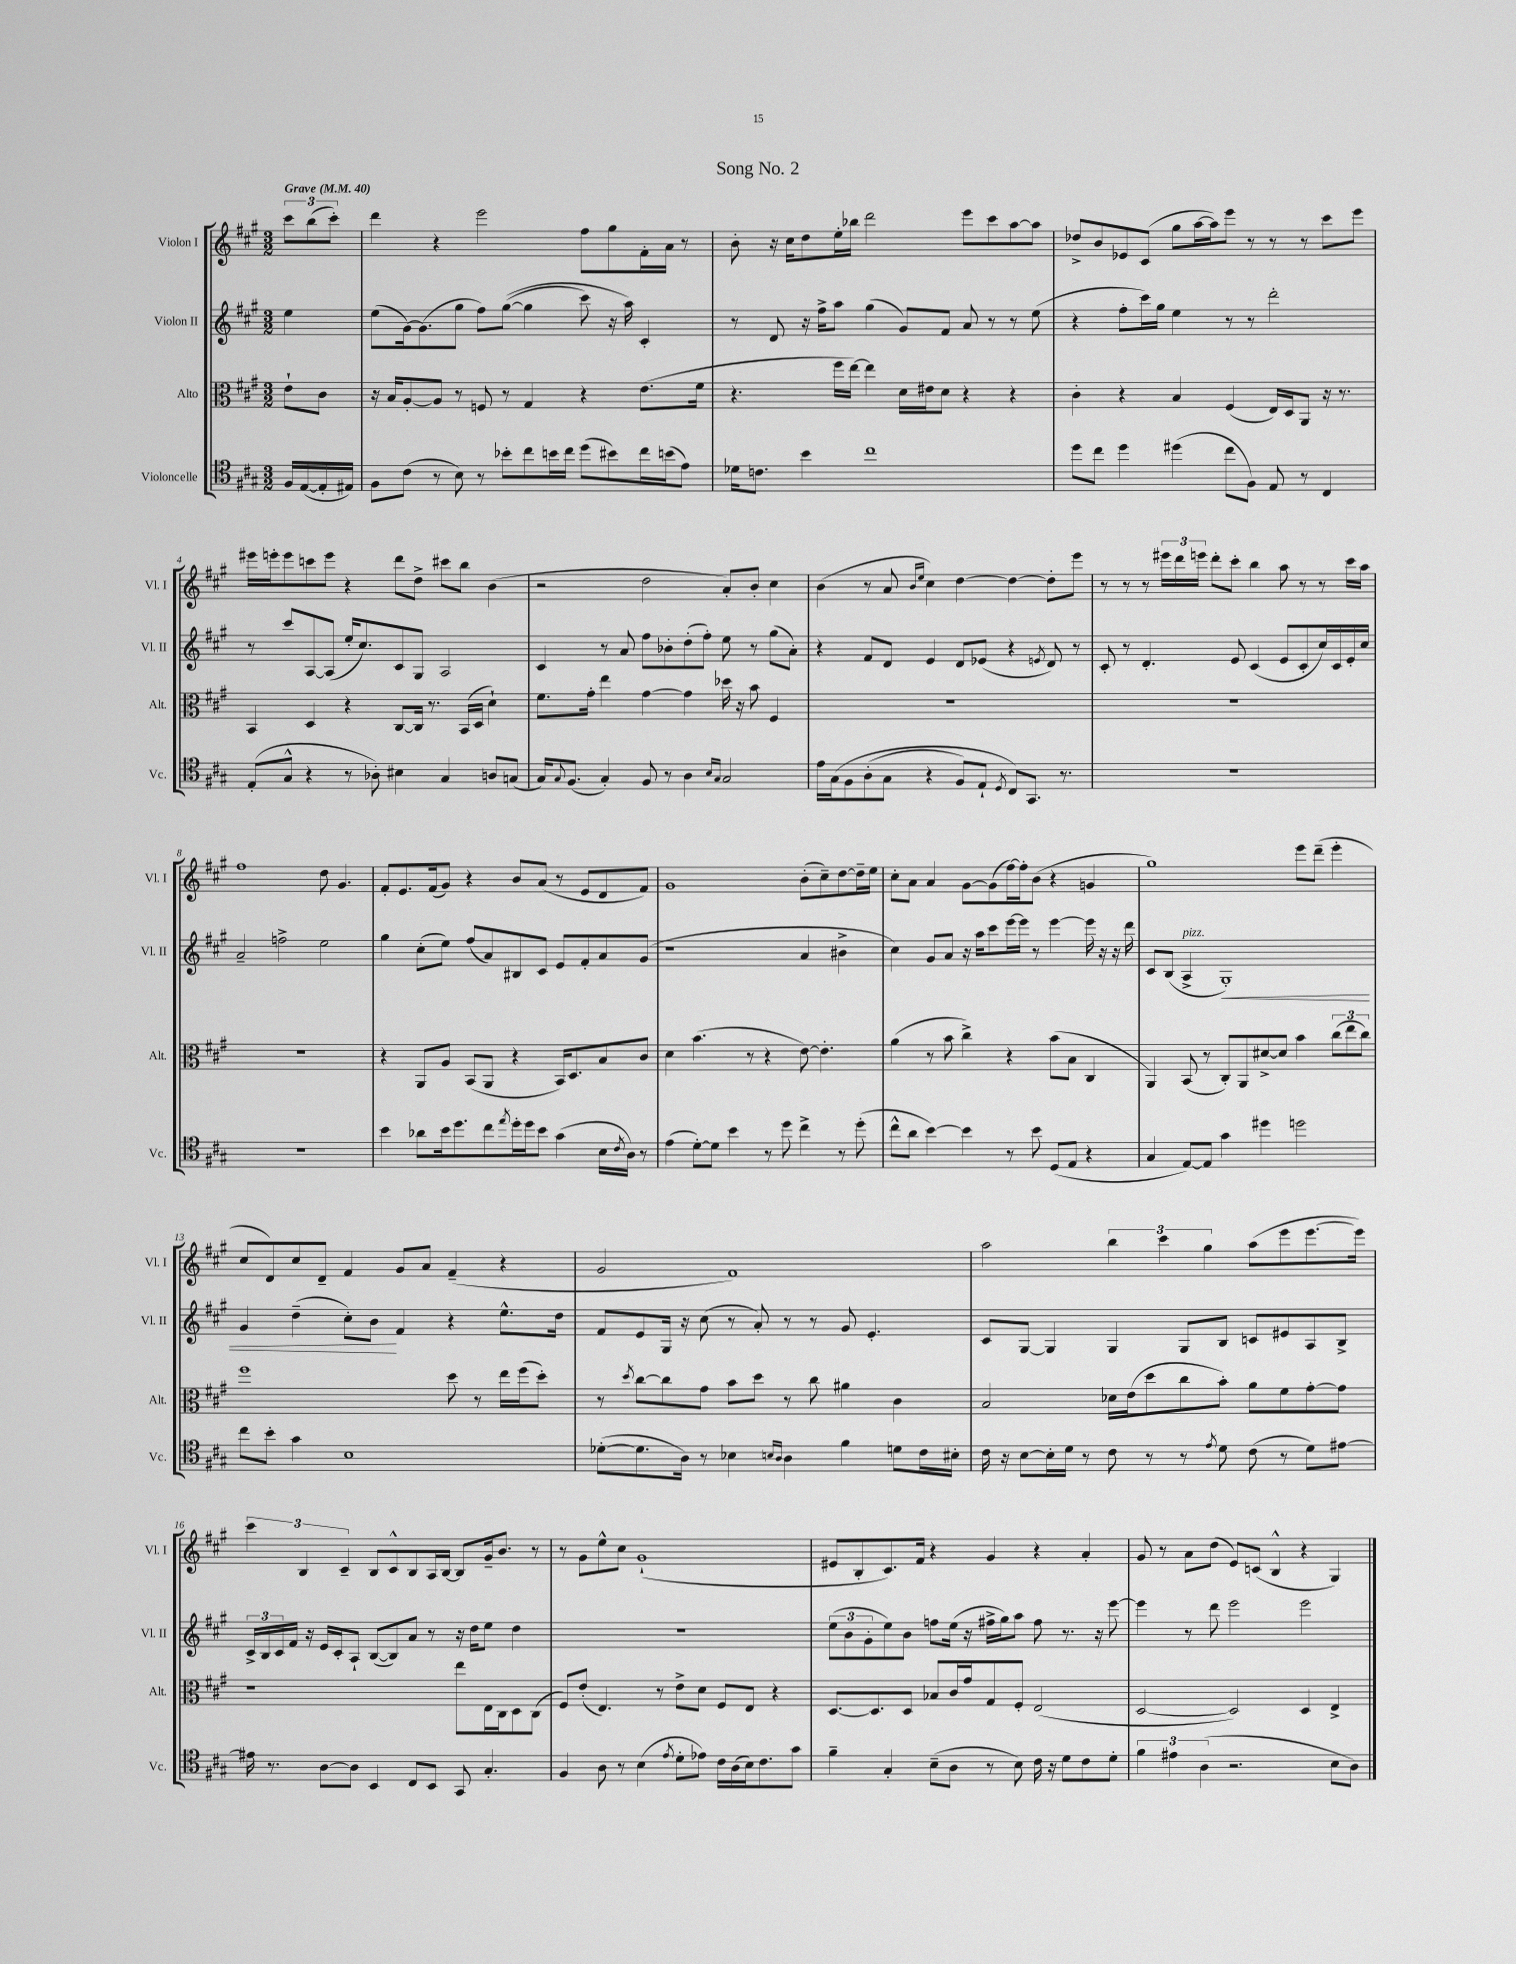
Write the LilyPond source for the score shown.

\header { title = "Song No. 2" }
<<
\new StaffGroup <<
\new Staff = "s0" \with { instrumentName = "Violon I" shortInstrumentName = "Vl. I" } {
    \clef treble \key a \major \numericTimeSignature \time 3/2 \partial 4 \tempo "Grave" 4 = 40
    \tuplet 3/2 { cis'''8 b''8( cis'''8-.) } |
    d'''4 r4 e'''2 fis''8 gis''8 fis'16-. a'16 r8 |
    b'8-. r16 cis''16 d''8 e''16-. bes''16 d'''2 e'''8 cis'''8 a''8~ a''8 |
    des''8-> b'8 ees'8 cis'8( gis''8 a''16~ a''16) e'''8 r8 r8 r8 cis'''8 e'''8 |
    eis'''16 e'''16-. e'''8 c'''8 e'''8 r4 d'''8 d''8-> cis'''8 b''8 b'4( |
    r2 d''2 a'8-.) b'8-. cis''4 |
    b'4( r8 a'8 \grace { b'16 e''16 } cis''4) d''4~ d''4~ d''8-. e'''8 |
    r8 r8 r8 \tuplet 3/2 { eis'''16 d'''16 e'''16 } d'''8-. cis'''8-. b''4 a''8 r8 r8 cis'''16 a''16 |
    fis''1 d''8 gis'4. |
    fis'8-. e'8. fis'16( gis'8) r4 b'8 a'8( r8 e'8 d'8 fis'8) |
    gis'1 b'8-.( cis''8--) d''8~ d''16-- e''16 |
    cis''8-. a'8 a'4 gis'8~ gis'8( fis''16~) fis''16-. b'8( r4 g'4 |
    gis''1) e'''8 d'''8--( e'''4-. |
    cis''8 d'8) cis''8 d'8-- fis'4 gis'8 a'8 fis'4--( r4 |
    gis'2 fis'1) |
    a''2 \tuplet 3/2 { b''4 cis'''4 gis''4 } a''8( e'''8 e'''8.~ e'''16) |
    \tuplet 3/2 { cis'''4 b4 cis'4-- } b8 cis'8-^ b8 a16 b16~ b8 gis'16-- b'8. r8 |
    r8 gis'8 e''8-^ cis''8 gis'1-!( |
    eis'8 b8-. cis'8.) fis'16 r4 gis'4 r4 a'4-. |
    gis'8 r8 a'8 d''8( e'8) c'8( b4-^ r4 gis4) \bar "|." |
}
\new Staff = "s1" \with { instrumentName = "Violon II" shortInstrumentName = "Vl. II" } {
    \clef treble \key a \major \numericTimeSignature \time 3/2 \partial 4
    e''4 |
    e''8( gis'16~) gis'8.( gis''8 fis''8) gis''8~(\( gis''4 cis'''8) r16 a''16\) cis'4-. |
    r8 d'8 r16 fis''16-> a''8 gis''4( gis'8) fis'8 a'8 r8 r8 e''8( |
    r4 fis''8-. cis'''16) gis''16 e''4 r8 r8 d'''2-. |
    r8 cis'''8 a8~ a8( e''16-. cis''8.) cis'8 gis8 a2 |
    cis'4 r8 a'8 fis''8 bes'8-. d''8-.( fis''8-.) e''8 r8 gis''8( a'8-.) |
    r4 fis'8 d'8 e'4 d'8 ees'8( r4 \acciaccatura { e'8 } d'8) r8 |
    cis'8-. r8 d'4.-. e'8 cis'4( e'8 cis'8-. cis''16) cis'16 e'16-. cis''16 |
    a'2-- f''2-> e''2 |
    gis''4 cis''8-.( e''8) fis''8( a'8) bis8 cis'8 e'8 fis'8-. a'8 gis'8( |
    r1 a'4 bis'4-> |
    cis''4) gis'8 a'8 r16 a''16 cis'''8 e'''16~ e'''16 r8 e'''4~ e'''16 r16 r16 d'''16 |
    cis'8 b8( a4->^\markup { \italic "pizz." } gis1-.\<) |
    gis'4 d''4--( cis''8-.) b'8\! fis'4 r4 e''8.-^ d''16 |
    fis'8 e'8 gis16 r16 cis''8( r8 a'8-.) r8 r8 gis'8 e'4.-. |
    cis'8 gis8~ gis4 gis4 gis8 b8 c'8 eis'8 a8 b8-> |
    \tuplet 3/2 { cis'16-> b16 cis'16 } fis'16 r16 e'16 cis'16-. a8-! b8~( b8) a'8 r8 r16 d''16 e''8 d''4 |
    R1. |
    \tuplet 3/2 { e''8( b'8 gis'8-. } e''8) b'8 f''8 e''16( r16 fis''16-> gis''16) a''8 fis''8 r8. r16 e'''8~ |
    e'''4 r8 d'''8 e'''2 e'''2 \bar "|." |
}
\new Staff = "s2" \with { instrumentName = "Alto" shortInstrumentName = "Alt." } {
    \clef alto \key a \major \numericTimeSignature \time 3/2 \partial 4
    e'8-! cis'8 |
    r16 b16 a8~-. a8 r8 f8 r8 gis4 r4 e'8.( fis'16 |
    r4. fis''16 e''16~) e''4 d'16 eis'16 d'8 r4 r4 |
    cis'4-. r4 b4 fis4( e16) d16 a,8 r16 r8. |
    b,4 d4 r4 cis8~ cis16 r8. b,16( d16 d'4-!) |
    fis'8. gis'16-. e''4 gis'4~ gis'4 des''16 r16 b'8 fis4 |
    R1. |
    R1. |
    R1. |
    r4 a,8 a8 b,8( a,8 r4 b,16) d8. b8 cis'8 |
    d'4 b'4.( r8 r4 e'8~) e'4.-. |
    a'4( r8 b'8 cis''4->) r4 b'8( b8 cis4 |
    a,4) b,8( r8 cis8-.) a,8 dis'8~-> dis'8 b'4 \tuplet 3/2 { cis''8( e''8 cis''8) } |
    fis''1 d''8 r8 e''16 fis''16( d''8-.) |
    r8 \acciaccatura { d''8 } cis''8~ cis''8 gis'8 b'8 d''8 r8 cis''8 ais'4 cis'4 |
    b2 des'16 e'16( d''8 cis''8 b'8-.) a'8 fis'8 gis'8~-. gis'8 |
    r1 e''8 e16 cis16 d8 cis8( |
    fis8) e'8-.( e4.) r8 e'8-> d'8 fis8 e8 r4 |
    d8.~ d8. d8 bes8 cis'16 gis'16 gis8 fis8-. e2( |
    d2~ d2) d4 e4-> \bar "|." |
}
\new Staff = "s3" \with { instrumentName = "Violoncelle" shortInstrumentName = "Vc." } {
    \clef tenor \key a \major \numericTimeSignature \time 3/2 \partial 4
    fis16 e16~( e16-. eis16) |
    fis8 cis'8( r8 b8) r8 bes'8-. cis''8 b'16 cis''16 d''8( bis'8) cis''16 b'16( e'8) |
    des'16 c'8. b'4 cis''1 |
    d''8 cis''8 d''4 dis''4( cis''8 fis8) e8 r8 cis4 |
    e8-.( gis8-^ r4 r8 aes8-.) bis4 gis4 a8 g8( |
    gis16) \appoggiatura { gis8 } fis8.( gis4-.) fis8 r8 a4 \grace { b16 gis16 } gis2 |
    e'16 gis16\( fis8 a8-.( gis8 r4 fis8) e8-! \acciaccatura { d8 } cis8\) gis,8. r8. |
    R1. |
    R1. |
    b'4 aes'8 b'16 d''8. cis''8 \acciaccatura { e''8 } d''16-. d''16 b'8 gis'4( b16 \acciaccatura { cis'8 } a16) r8 |
    e'4( d'8~-.) d'8 b'4 r8 d''8 cis''4-> r8 d''8-.( |
    cis''8-^ a'8 b'4~) b'4 r8 b'8 d8( e8 r4 |
    gis4 e8~) e8 gis'4 dis''4 d''2 |
    cis''8 b'8-. gis'4 b1 |
    des'8~-.( des'8. a16) r8 bes4 \grace { b16 a16 } a4 fis'4 d'8 cis'16 bis16-. |
    cis'16 r16 b8~ b16-. d'16 r8 cis'8 r8 r8 \acciaccatura { e'8 } d'8 cis'8( r8 d'8) eis'8~ |
    eis'16 r8. a8~ a8 b,4 cis8 b,8 gis,8 gis4.-. |
    fis4 a8 r8 b4( \acciaccatura { e'8 } d'8-. ees'8) cis'16 a16( b16) cis'8. gis'8 |
    fis'4-- gis4-. b8--( a8 r8 b8) cis'16 r16 d'8 cis'8 d'8-. |
    \tuplet 3/2 { fis'4 eis'4 a4( } r2. b8 a8) \bar "|." |
}
>>
>>
